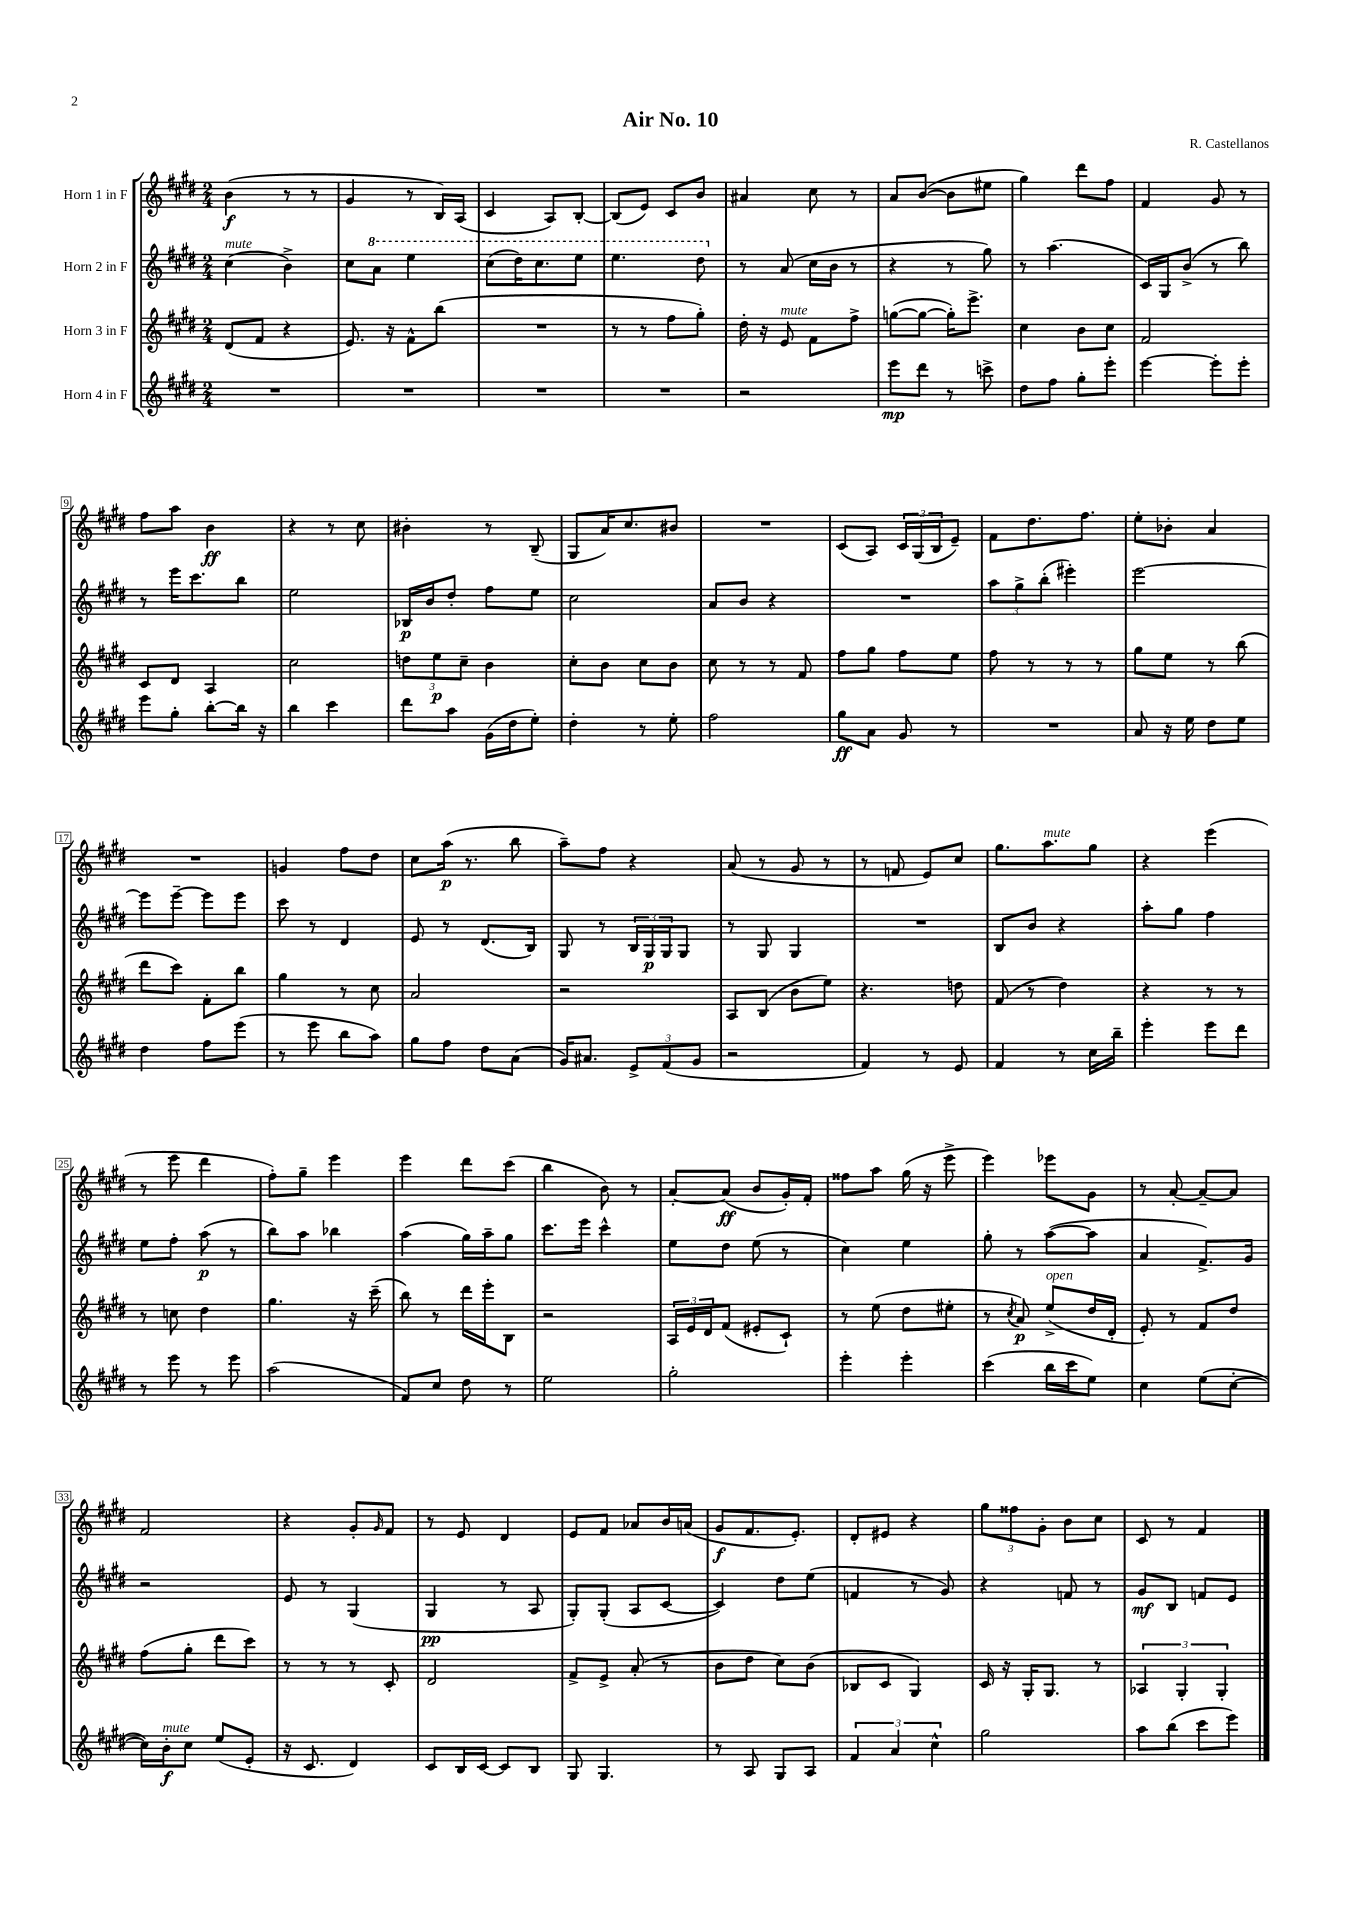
\header { title = "Air No. 10" composer = "R. Castellanos" }
<<
\new StaffGroup <<
\new Staff = "s0" \with { instrumentName = "Horn 1 in F" } {
    \clef treble \key e \major \numericTimeSignature \time 2/4
    b'4\f( r8 r8 |
    gis'4 r8 b16) a16( |
    cis'4 a8) b8~-. |
    b8( e'8) cis'8 b'8 |
    ais'4 cis''8 r8 |
    a'8 b'8~( b'8 eis''8 |
    gis''4) dis'''8 fis''8 |
    fis'4 gis'8 r8 |
    fis''8 a''8 b'4\ff |
    r4 r8 cis''8 |
    bis'4-. r8 b8--( |
    gis8 a'16) cis''8. bis'8 |
    R2 |
    cis'8( a8) \tuplet 3/2 { cis'16 gis16( b16 } e'8--) |
    fis'8 dis''8. fis''8. |
    e''8-. bes'8-. a'4 |
    R2 |
    g'4 fis''8 dis''8 |
    cis''8 a''16\p( r8. b''8 |
    a''8--) fis''8 r4 |
    a'8( r8 gis'8 r8 |
    r8 f'8 e'8) cis''8 |
    gis''8. a''8.^\markup { \italic "mute" } gis''8 |
    r4 e'''4( |
    r8 e'''8 dis'''4 |
    fis''8-.) gis''8-- e'''4 |
    e'''4 dis'''8 cis'''8( |
    b''4 b'8) r8 |
    a'8~-. a'8\ff( b'8 gis'16-.) fis'16-. |
    fisis''8 a''8 gis''16( r16 e'''8-> |
    e'''4) ees'''8 gis'8 |
    r8 a'8~-. a'8~-- a'8 |
    fis'2 |
    r4 gis'8-. \grace { gis'16 } fis'8 |
    r8 e'8 dis'4 |
    e'8 fis'8 aes'8 b'16 a'16( |
    gis'8\f fis'8. e'8.-.) |
    dis'8-. eis'8 r4 |
    \tuplet 3/2 { gis''8 fisis''8 gis'8-. } b'8 cis''8 |
    cis'8 r8 fis'4 \bar "|." |
}
\new Staff = "s1" \with { instrumentName = "Horn 2 in F" } {
    \clef treble \key e \major \numericTimeSignature \time 2/4
    cis''4^\markup { \italic "mute" }( b'4->) |
    cis''8 \ottava #1 a''8 e'''4 |
    cis'''8( dis'''16) cis'''8. e'''8 |
    e'''4. dis'''8 \ottava #0 |
    r8 a'8( cis''16 b'16 r8 |
    r4 r8 gis''8) |
    r8 a''4.( |
    cis'16) gis16 b'8->( r8 b''8) |
    r8 e'''16 cis'''8. b''8 |
    e''2 |
    bes16\p b'16 dis''8-. fis''8 e''8 |
    cis''2 |
    a'8 b'8 r4 |
    R2 |
    \tuplet 3/2 { a''8 gis''8-> b''8-.( } eis'''4-.) |
    e'''2~ |
    e'''8 e'''8~-- e'''8 e'''8 |
    cis'''8 r8 dis'4 |
    e'8 r8 dis'8.( b16) |
    gis8 r8 \tuplet 3/2 { b16 gis16\p gis16 } gis8 |
    r8 gis8 gis4 |
    R2 |
    b8 b'8 r4 |
    a''8-. gis''8 fis''4 |
    e''8 fis''8-. a''8\p( r8 |
    b''8) a''8 bes''4 |
    a''4( gis''16) a''16-- gis''8 |
    cis'''8. e'''16 cis'''4-^ |
    e''8 dis''8 e''8( r8 |
    cis''4) e''4 |
    gis''8-. r8 a''8~( a''8 |
    a'4 fis'8.->) gis'16 |
    r2 |
    e'8 r8 gis4( |
    gis4\pp r8 a8 |
    gis8-.) gis8-.( a8 cis'8~ |
    cis'4) dis''8 e''8( |
    f'4 r8 gis'8) |
    r4 f'8 r8 |
    gis'8\mf b8 f'8 e'8 \bar "|." |
}
\new Staff = "s2" \with { instrumentName = "Horn 3 in F" } {
    \clef treble \key e \major \numericTimeSignature \time 2/4
    dis'8( fis'8 r4 |
    e'8.) r16 fis'8-^ b''8( |
    R2 |
    r8 r8 fis''8 gis''8-.) |
    dis''16-. r16 e'8^\markup { \italic "mute" } fis'8 fis''8-> |
    g''8~( g''8~ g''16-.) e'''8.-> |
    cis''4 b'8 cis''8 |
    fis'2 |
    cis'8 dis'8 a4 |
    cis''2 |
    \tuplet 3/2 { d''8 e''8\p cis''8-- } b'4 |
    cis''8-. b'8 cis''8 b'8 |
    cis''8 r8 r8 fis'8 |
    fis''8 gis''8 fis''8 e''8 |
    fis''8 r8 r8 r8 |
    gis''8 e''8 r8 b''8( |
    dis'''8 cis'''8) fis'8-. b''8 |
    gis''4 r8 cis''8 |
    a'2 |
    r2 |
    a8 b8( b'8 e''8) |
    r4. d''8 |
    fis'8( r8 dis''4) |
    r4 r8 r8 |
    r8 c''8 dis''4 |
    gis''4. r16 cis'''16--( |
    b''8) r8 dis'''16 e'''16-. b8 |
    r2 |
    \tuplet 3/2 { a16 e'16 dis'16 } fis'8( eis'8-. cis'8-!) |
    r8 e''8( dis''8 eis''8-. |
    r8 \acciaccatura { cis''8 } a'8\p) e''8->^\markup { \italic "open" }( dis''16 dis'16-. |
    e'8-.) r8 fis'8 dis''8 |
    fis''8( gis''8-. dis'''8 cis'''8) |
    r8 r8 r8 cis'8-. |
    dis'2 |
    fis'8-> e'8-> a'8-.( r8 |
    b'8 dis''8 cis''8) b'8( |
    bes8 cis'8 gis4) |
    cis'16 r16 gis16-. gis8. r8 |
    \tuplet 3/2 { aes4 gis4-. gis4-. } \bar "|." |
}
\new Staff = "s3" \with { instrumentName = "Horn 4 in F" } {
    \clef treble \key e \major \numericTimeSignature \time 2/4
    R2 |
    R2 |
    R2 |
    R2 |
    r2 |
    e'''8\mp dis'''8 r8 c'''8-> |
    dis''8 fis''8 gis''8-. e'''8-. |
    e'''4~ e'''8-. e'''8-. |
    e'''8 gis''8-. b''8~-. b''16 r16 |
    b''4 cis'''4 |
    dis'''8 a''8 gis'16( dis''16 e''8-.) |
    dis''4-. r8 e''8-. |
    fis''2 |
    gis''8\ff a'8 gis'8 r8 |
    R2 |
    a'8 r16 e''16 dis''8 e''8 |
    dis''4 fis''8 e'''8( |
    r8 e'''8 b''8 a''8) |
    gis''8 fis''8 dis''8 a'8( |
    gis'16) ais'8. \tuplet 3/2 { e'8-> fis'8( gis'8 } |
    r2 |
    fis'4) r8 e'8 |
    fis'4 r8 cis''16 b''16-- |
    e'''4-. e'''8 dis'''8 |
    r8 e'''8 r8 e'''8 |
    a''2( |
    fis'8) cis''8 dis''8 r8 |
    e''2 |
    gis''2-. |
    e'''4-. e'''4-. |
    cis'''4( b''16 cis'''16 e''8) |
    cis''4 e''8( cis''8~-. |
    cis''16) b'16-.\f^\markup { \italic "mute" } cis''8 e''8( e'8-. |
    r16 cis'8. dis'4) |
    cis'8 b16 cis'16~ cis'8 b8 |
    gis8 gis4. |
    r8 a8 gis8 a8 |
    \tuplet 3/2 { fis'4 a'4 cis''4-^ } |
    gis''2 |
    a''8 b''8( cis'''8 e'''8) \bar "|." |
}
>>
>>
\layout { \context { \Score \override BarNumber.stencil = #(make-stencil-boxer 0.1 0.3 ly:text-interface::print) } }
